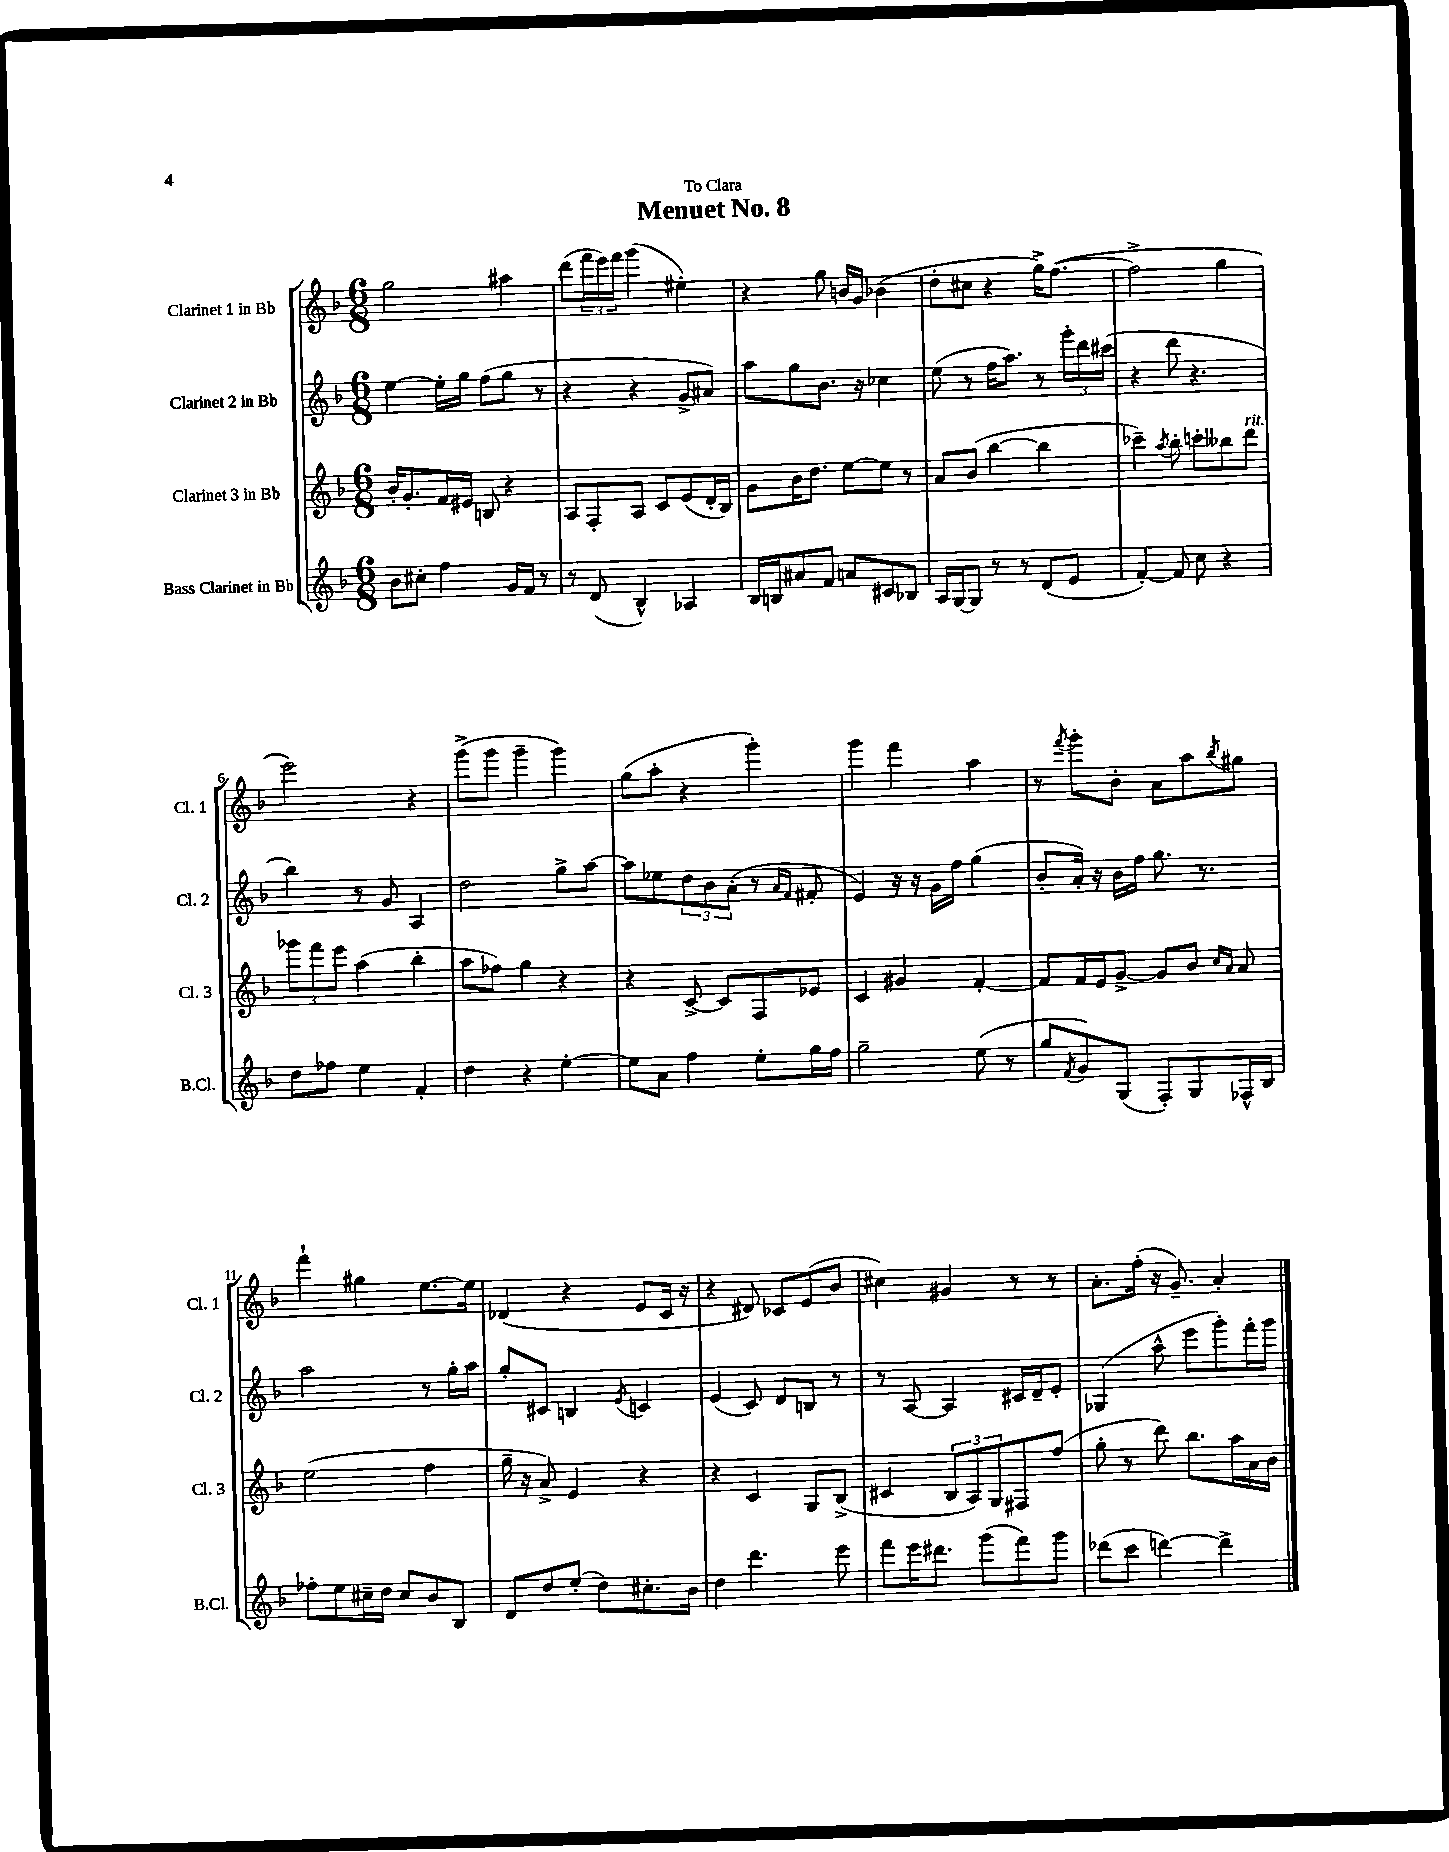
\header { title = "Menuet No. 8" dedication = "To Clara" }
<<
\new StaffGroup <<
\new Staff = "s0" \with { instrumentName = "Clarinet 1 in Bb" shortInstrumentName = "Cl. 1" } {
    \clef treble \key f \major \numericTimeSignature \time 6/8
    g''2 ais''4 |
    d'''8( \tuplet 3/2 { f'''16 e'''16) f'''16 } g'''4( eis''4-.) |
    r4 g''8 b'16 g'16 bes'4( |
    d''8-. cis''8 r4 g''16->) f''8.~( |
    f''2-> g''4 |
    e'''2) r4 |
    g'''8->( g'''8 g'''4-- g'''4) |
    g''8( a''8-. r4 g'''4-.) |
    g'''4 f'''4 a''4 |
    r8 \acciaccatura { f'''8 } g'''8-. bes'8-. a'8 a''8 \acciaccatura { bes''8 } gis''8 |
    f'''4-! gis''4 e''8.~ e''16 |
    des'4( r4 e'8 c'16 r16 |
    r4 dis'8) ces'8 e'8( bes'8 |
    cis''4) gis'4 r8 r8 |
    a'8.-. f''16-.( r16 g'8.--) a'4-. \bar "|." |
}
\new Staff = "s1" \with { instrumentName = "Clarinet 2 in Bb" shortInstrumentName = "Cl. 2" } {
    \clef treble \key f \major \numericTimeSignature \time 6/8
    e''4~ e''16-. g''16 f''8( g''8 r8 |
    r4 r4 g'8-> ais'8) |
    a''8 g''8 bes'8. r16 ces''4 |
    e''8( r8 f''16 a''8.) r8 \tuplet 3/2 { g'''16-. d'''16 cis'''16( } |
    r4 d'''8 r4. |
    bes''4) r8 g'8 a4 |
    d''2 g''8-> a''8~ |
    a''8 ees''8 \tuplet 3/2 { d''8 bes'8 a'8-.( } r8 \grace { a'16 f'16 } fis'8-. |
    e'4) r16 r16 g'16 f''16 g''4( |
    bes'8-. a'16-.) r16 bes'16 f''16 g''8. r8. |
    a''2 r8 g''16-. a''16 |
    g''8-. cis'8 b4 \acciaccatura { e'8 } c'4 |
    e'4( c'8) d'8 b8 r8 |
    r8 a8~ a4 cis'16 d'16-- e'8-. |
    ges4( a''8-^ e'''8 g'''8-.) f'''16-. g'''16 \bar "|." |
}
\new Staff = "s2" \with { instrumentName = "Clarinet 3 in Bb" shortInstrumentName = "Cl. 3" } {
    \clef treble \key f \major \numericTimeSignature \time 6/8
    bes'16-. g'8.-. f'16 eis'16 b8 r4 |
    a8 f8-. a8 c'8 e'8( d'16-. bes16) |
    g'8 bes'16 d''8. e''8~ e''8 r8 |
    a'8 bes'8( bes''4~ bes''4 |
    ces'''4--) \acciaccatura { a''8 } bes''8-. c'''8-. beses''8 d'''8^\markup { \italic "rit." } |
    \tuplet 3/2 { ges'''8 f'''8 e'''8 } a''4( bes''4-. |
    a''8 fes''8) g''4 r4 |
    r4 c'8~-> c'8 f8 ees'8 |
    c'4 gis'4 f'4~-. |
    f'8 f'16 e'16 g'8~-> g'8 bes'8 \grace { c''16 a'16 } a'8 |
    e''2( f''4 |
    g''16-- r16 a'8->) e'4 r4 |
    r4 c'4 g8 bes8->( |
    cis'4 \tuplet 3/2 { bes8 a8) g8 } fis8 f''8( |
    g''8-. r8 d'''8) bes''8. a''16 a'16 bes'16 \bar "|." |
}
\new Staff = "s3" \with { instrumentName = "Bass Clarinet in Bb" shortInstrumentName = "B.Cl." } {
    \clef treble \key f \major \numericTimeSignature \time 6/8
    bes'8 cis''8-. f''4 g'16 f'16 r8 |
    r8 d'8( bes4-^) aes4 |
    bes16 b16 ais'8 f'8 a'8 cis'8 bes8 |
    a16 g16~ g8 r8 r8 d'8( e'8 |
    f'4~-.) f'8 c''8 r4 |
    d''8 fes''8 e''4 f'4-. |
    d''4 r4 e''4~-. |
    e''8 a'8 f''4 e''8-. g''16 f''16 |
    g''2-- e''8( r8 |
    g''8 \acciaccatura { f'8 } g'8) g8( f8-.) g8 fes16-^ bes16 |
    fes''8-. e''8 cis''16-- d''16 cis''8 bes'8 bes8 |
    d'8 d''8 e''8-.( d''8) cis''8.-. bes'16 |
    d''4 d'''4. e'''8 |
    f'''8 e'''16 dis'''8. g'''8( f'''8) g'''8 |
    des'''8( c'''8 d'''4~) d'''4-> \bar "|." |
}
>>
>>
